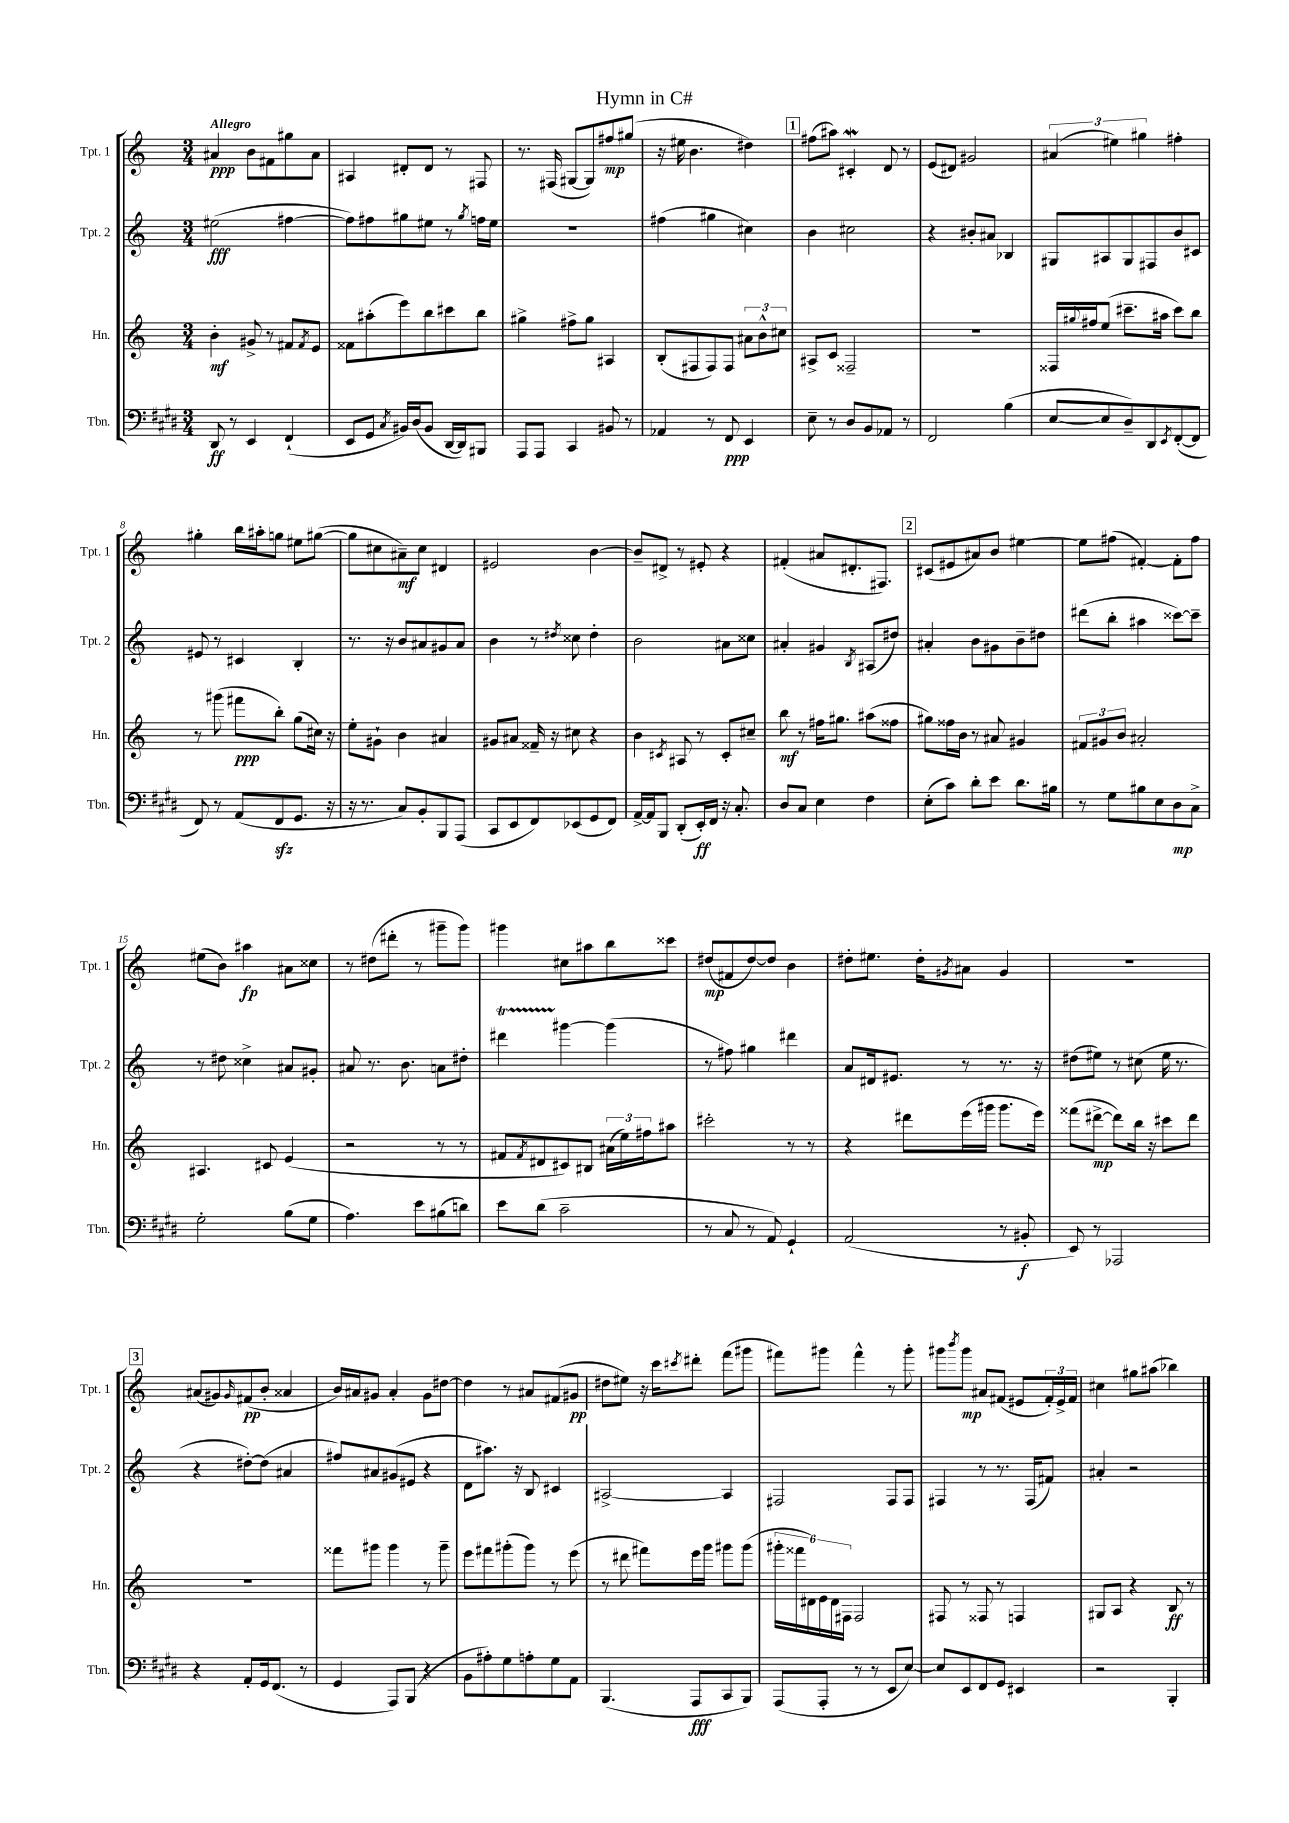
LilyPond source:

\header { title = "Hymn in C#" }
<<
\new StaffGroup <<
\new Staff = "s0" \with { instrumentName = "Tpt. 1" shortInstrumentName = "Tpt. 1" } {
    \clef treble \key c \major \numericTimeSignature \time 3/4 \tempo "Allegro"
    ais'4\ppp b'8 fis'8 gis''8 ais'8 |
    ais4 dis'8-. dis'8 r8 fis8 |
    r8. fis16( gis8~ gis8) fis''8\mp gis''8( |
    r16 eis''16 b'4. dis''4) |
    \mark \markup { \box "1" } fis''8( ais''8) cis'4-.\mordent d'8 r8 |
    e'8( dis'8) gis'2 |
    \tuplet 3/2 { ais'4( eis''4) gis''4 } fis''4-. |
    gis''4-. b''16 ais''16-. g''8 eis''8 gis''8~( |
    gis''8 cis''8 ais'8--\mf) cis''8 dis'4 |
    eis'2 b'4~ |
    b'8-- dis'8-> r8 eis'8-. r4 |
    fis'4-.( ais'8 dis'8.-. fis8.) |
    \mark \markup { \box "2" } cis'8( eis'8 ais'8) b'8 eis''4~ |
    eis''8 fis''8( fis'4~-.) fis'8-. fis''8 |
    eis''8( b'8) ais''4\fp ais'8 cisis''8 |
    r8 dis''8( dis'''8-. r8 gis'''8-- gis'''8) |
    gis'''4 cis''8 ais''8 b''8 cisis'''8 |
    dis''8\mp( fis'8 dis''8~) dis''8 b'4 |
    dis''8-. eis''8. dis''16-. \acciaccatura { gis'8 } ais'8 gis'4 |
    R2. |
    \mark \markup { \box "3" } ais'8( gis'8) \grace { gis'16 } fis'8\pp( b'8-. aisis'4 |
    b'16) ais'16 gis'8 ais'4-. gis'8 dis''8~ |
    dis''4 r8 ais'8 fis'8( gis'8\pp |
    dis''8 eis''8) r16 c'''16 \acciaccatura { cis'''8 } dis'''8-. f'''8( gis'''8 |
    fis'''8) gis'''8 fis'''4-^ r8 gis'''8-. |
    gis'''8 \acciaccatura { b'''8 } gis'''8\mp ais'8 fis'8( eis'8 \tuplet 3/2 { fis'16-.) eis'16-> fis'16 } |
    cis''4 gis''8 ais''8( bes''4) \bar "|." |
}
\new Staff = "s1" \with { instrumentName = "Tpt. 2" shortInstrumentName = "Tpt. 2" } {
    \clef treble \key c \major \numericTimeSignature \time 3/4
    eis''2\fff( fis''4~ |
    fis''8) fis''8 gis''8 eis''8 r8 \acciaccatura { gis''8 } f''16 eis''16 |
    R2. |
    fis''4( gis''4 cis''4) |
    \mark \markup { \box "1" } b'4 cis''2 |
    r4 bis'8-. ais'8 bes4 |
    gis8 ais8 gis8 fis8 b'8 cis'8 |
    eis'8 r8 cis'4 b4-. |
    r8. r16 b'8 ais'8 gis'8 ais'8 |
    b'4 r8 \acciaccatura { dis''8 } cisis''8 dis''4-. |
    b'2 ais'8 cisis''8 |
    ais'4-. gis'4 \acciaccatura { b8 } ais8( dis''8) |
    \mark \markup { \box "2" } ais'4-. b'8 gis'8 b'8-- dis''8 |
    dis'''8( b''8-. ais''4 cisis'''8~) cisis'''8-- |
    r8 dis''8 cisis''4-> ais'8 gis'8-. |
    ais'8 r8. b'8. a'8 dis''8-. |
    dis'''4\startTrillSpan gis'''4~\stopTrillSpan gis'''4( |
    r8 fis''8) gis''4 dis'''4 |
    a'8 dis'16 eis'8. r8 r8. r16 |
    dis''8( eis''8) r8 cis''8( eis''16 r8. |
    \mark \markup { \box "3" } r4 dis''8~-.) dis''8( ais'4 |
    fis''8) ais'8 gis'8( eis'8 r4 |
    d'8 ais''8.) r16 b8 cis'4 |
    ais2~-> ais4 |
    fis2 fis8 fis8 |
    fis4 r8 r8. fis16( fis'8) |
    ais'4-. r2 \bar "|." |
}
\new Staff = "s2" \with { instrumentName = "Hn." shortInstrumentName = "Hn." } {
    \clef treble \key c \major \numericTimeSignature \time 3/4
    b'4-.\mf gis'8-> r8 fis'8 \acciaccatura { fis'8 } e'8 |
    fisis'8 ais''8-.( e'''8) b''8 cis'''8 b''8 |
    gis''4-> fis''8-> gis''8 ais4 |
    b8-.( fis8 fis8) fis8 \tuplet 3/2 { ais'8 b'8-^ cis''8 } |
    \mark \markup { \box "1" } ais8-> c'8 fisis2-- |
    R2. |
    fisis16 \appoggiatura { gis''8 } fis''16 e''8( cis'''8.-- ais''16 cis'''8) b''8 |
    r8 gis'''8( fis'''8\ppp b''8-.) g''8( cis''16) r16 |
    e''8-. gis'8-! b'4 ais'4 |
    gis'8 ais'8 fisis'16-- r16 cis''8 r4 |
    b'4 \acciaccatura { cis'8 } ais8 r8 cis'8-. cis''8-- |
    b''8\mf r8 fis''16 gis''8. ais''8( fisis''8 |
    \mark \markup { \box "2" } gis''8) fisis''16 b'16 r8 ais'8 gis'4 |
    \tuplet 3/2 { fis'8 gis'8 b'8 } ais'2-. |
    ais4. cis'8 e'4( |
    r2 r8 r8 |
    fis'8 \acciaccatura { fis'8 } dis'8 cis'8) bis8 \tuplet 3/2 { ais'16( e''16) fis''16 } ais''8 |
    cis'''2-. r8 r8 |
    r4 dis'''8 e'''16( gis'''16 gis'''8. e'''16) |
    fisis'''8( dis'''8~->\mp dis'''8) b''16 r16 cis'''8 dis'''8 |
    \mark \markup { \box "3" } R2. |
    fisis'''8 gis'''8 gis'''4 r8 gis'''8-- |
    e'''8 fis'''8 gis'''8-.( gis'''8) r8 e'''8( |
    r8 dis'''8 fis'''8) e'''16 g'''16 gis'''8 gis'''8( |
    \tuplet 6/4 { gis'''16-. fisis'''16 dis'16) e'16 dis'16 fis16 } fis2 |
    fis8 r8 fisis8 r8 f4 |
    gis8 a8 r4 b8\ff r8 \bar "|." |
}
\new Staff = "s3" \with { instrumentName = "Tbn." shortInstrumentName = "Tbn." } {
    \clef bass \key e \major \numericTimeSignature \time 3/4
    dis,8\ff r8 e,4 fis,4-!( |
    e,8 gis,8 \acciaccatura { cis8 } bis,16) dis16( bis,8 dis,16~ dis,16) bis,,8 |
    a,,8 a,,8 cis,4 bis,8 r8 |
    aes,4 r8 fis,8\ppp e,4 |
    \mark \markup { \box "1" } e8-- r8 dis8 b,8 aes,8 r8 |
    fis,2 b4( |
    e8~ e8 dis8--) dis,8 \acciaccatura { e,8 } fis,8~-.( fis,8 |
    fis,8) r8 a,8( fis,8\sfz gis,8. r16 |
    r16 r8. cis8) b,8-. b,,8 a,,8( |
    cis,8 e,8 fis,8) ees,8( gis,8 fis,8) |
    a,16~-> a,16 b,,8 dis,8-.( e,16-.\ff) fis,16 r16 cis8.-. |
    dis8 cis8 e4 fis4 |
    \mark \markup { \box "2" } e8-.( cis'8) dis'8-. e'8 dis'8. bis16 |
    r8 gis8 bis8 e8 dis8\mp cis8-> |
    gis2-. b8( gis8 |
    a4.) e'8 bis8( d'8) |
    e'8 dis'8( cis'2-- |
    r8 cis8 r8 a,8) gis,4-! |
    a,2( r8 bis,8-.\f |
    e,8) r8 aes,,2 |
    \mark \markup { \box "3" } r4 a,8-. gis,16 fis,8.( r8 |
    gis,4 a,,8) b,,8( r4 |
    b,8 ais8-.) gis8 a8-. gis8 a,8 |
    b,,4.( a,,8\fff cis,8 b,,8) |
    a,,8( a,,8-. r8 r8 e,8 e8~) |
    e8 e,8 fis,8 gis,8 eis,4 |
    r2 b,,4-. \bar "|." |
}
>>
>>
